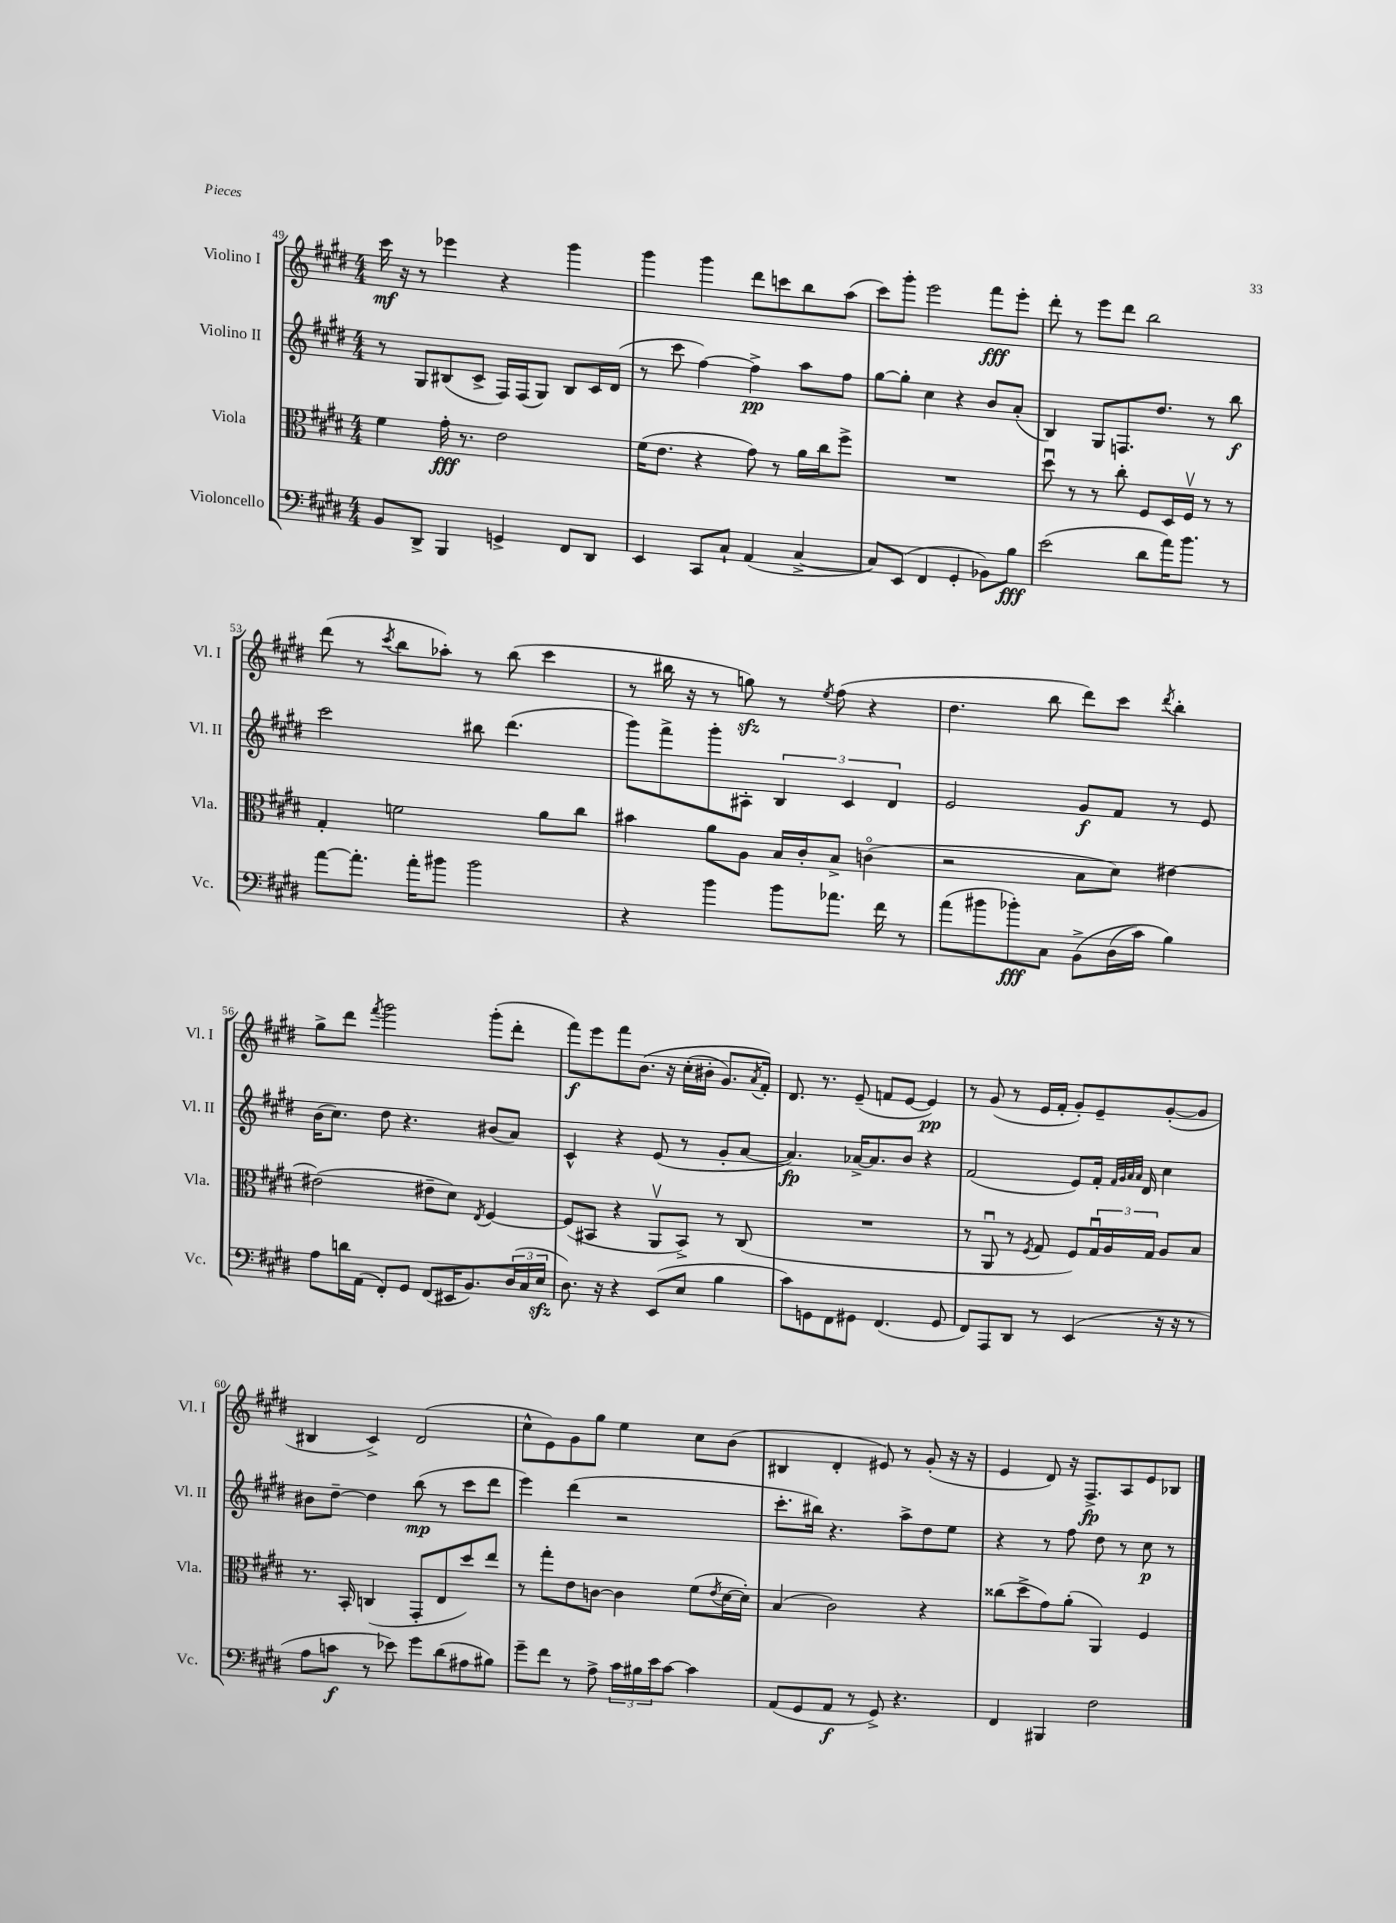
<<
\new StaffGroup <<
\new Staff = "s0" \with { instrumentName = "Violino I" shortInstrumentName = "Vl. I" } {
    \clef treble \key e \major \numericTimeSignature \time 4/4
    cis'''16\mf r16 r8 ees'''4 r4 gis'''4 |
    gis'''4 gis'''4 dis'''8 c'''8 b''8 a''8( |
    cis'''8) gis'''8-. e'''2 fis'''8\fff e'''8-. |
    dis'''8-. r8 e'''8 dis'''8 b''2 |
    dis'''8( r8 \acciaccatura { cis'''8 } b''8 aes''8-.) r8 b''8( cis'''4 |
    r8 bis''16 r16 r8 g''8\sfz) r8 \acciaccatura { e''8 } fis''8( r4 |
    dis''4. b''8 dis'''8) cis'''8 \acciaccatura { dis'''8 } b''4-. |
    gis''8-> dis'''8 \acciaccatura { fis'''8 } gis'''2 gis'''8-.( dis'''8-. |
    fis'''8\f) e'''8 fis'''8 b'8.\( r16 cis''16-.( bis'16-. gis'8.) \acciaccatura { a'8 } fis'16-.\) |
    dis'8. r8. e'8--( f'8 e'8~ e'4\pp) |
    r8 gis'8( r8 e'16 fis'16-. gis'8-.) e'8-- gis'8~-.( gis'8 |
    bis4 cis'4->) dis'2( |
    cis''8-^ e'8) gis'8 gis''8 e''4 cis''8 b'8( |
    bis4 dis'4-. eis'8) r8 gis'8-.( r16 r16 |
    e'4 dis'8) r16 fis8.->\fp a8 e'8 bes8 \bar "|." |
}
\new Staff = "s1" \with { instrumentName = "Violino II" shortInstrumentName = "Vl. II" } {
    \clef treble \key e \major \numericTimeSignature \time 4/4
    r8 gis8 bis8( cis'8-> fis16) fis16( gis8) bis8 cis'16 dis'16( |
    r8 cis'''8 fis''4~) fis''4->\pp a''8 fis''8 |
    gis''8~ gis''8-. cis''4 r4 b'8 a'8-.( |
    b4) gis8 f8. dis''8. r8 b''8\f |
    cis'''2 bis''8 dis'''4.( |
    gis'''8) fis'''8-> gis'''8-. ais8-. \tuplet 3/2 { b4 cis'4 dis'4 } |
    e'2 gis'8\f fis'8 r8 e'8 |
    b'16( cis''8.) dis''8 r4. bis'8( a'8) |
    cis'4-^ r4 e'8( r8 gis'8-. a'8~ |
    a'4.\fp) aes'16~-> aes'8. b'8 r4 |
    fis'2( e'8) fis'16-. \grace { fis'32 gis'32 a'32 a'32 } dis'16 cis''4 |
    bis'8 dis''8~-- dis''4 b''8\mp( r8 cis'''8 dis'''8 |
    e'''4) dis'''4( r2 |
    cis'''8.-. bis''16) r4. a''8-> dis''8 e''8 |
    r4 r8 fis''8 dis''8 r8 cis''8\p r8 \bar "|." |
}
\new Staff = "s2" \with { instrumentName = "Viola" shortInstrumentName = "Vla." } {
    \clef alto \key e \major \numericTimeSignature \time 4/4
    fis'4 gis'16-.\fff r8. e'2 |
    fis'16( e'8. r4 gis'8) r8 a'16 cis''16 fis''8-> |
    R1 |
    dis''8\downbow r8 r8 cis''8-. fis8 dis16 fis16\upbow r8 r8 |
    gis4-. f'2 a'8 cis''8 |
    bis'4 a'8 a8 b16 cis'16-. b8-> c'4\flageolet( |
    r2 b8 dis'8) eis'4~ |
    eis'2( eis'8-- dis'8) \acciaccatura { e8 } fis4~ |
    fis8( bis,8 r4 a,8\upbow bis,8->) r8 cis8( |
    R1 |
    r8 a,8\downbow r8 \acciaccatura { fis8 } gis8 fis8) \tuplet 3/2 { gis16\downbow a16 gis16 } a8 b8 |
    r8. b,16-. c4( gis,8-. e8 dis''8) e''8 |
    r8 gis''8-. e'8 c'8~ c'4 fis'8( \acciaccatura { e'8 } dis'16~ dis'16-.) |
    b4( cis'2) r4 |
    cisis''8( dis''8-> gis'8) a'8-.( a,4) fis4 \bar "|." |
}
\new Staff = "s3" \with { instrumentName = "Violoncello" shortInstrumentName = "Vc." } {
    \clef bass \key e \major \numericTimeSignature \time 4/4
    b,8 dis,8-> b,,4 g,4-> fis,8 dis,8 |
    e,4 cis,8 cis8-! a,4( cis4~-> |
    cis8) e,8( fis,4 gis,4-. bes,8) b8\fff |
    e'2( dis'8 a'16) b'8. r8 |
    a'8~ a'8.-. a'16-. bis'8 bis'2 |
    r4 b'4 b'8 aes'8. fis'16 r8 |
    a'8( bis'8 bes'8-.\fff) cis8 b,8->\( dis16( cis'16) b4\) |
    a8 d'16 a,16( fis,8-.) gis,8 fis,8( eis,16 b,8.) \tuplet 3/2 { dis16( cis16 e16\sfz } |
    dis8.) r16 r4 e,8( e8 b4 |
    cis'8) g,8 fis,8 gis,8 fis,4.( gis,8 |
    fis,8) a,,8 dis,8 r8 e,4( r16 r16 r8 |
    a8 c'8\f r8 ees'8) gis'8 dis'8( ais8 bis8) |
    gis'8-- fis'8 r8 a8-> \tuplet 3/2 { cis'16 bis16 e'16 } cis'8~ cis'4 |
    a,8( gis,8 a,8\f r8 gis,8->) r4. |
    fis,4 bis,,4 fis2 \bar "|." |
}
>>
>>
\layout { \context { \Score currentBarNumber = #49 } }
